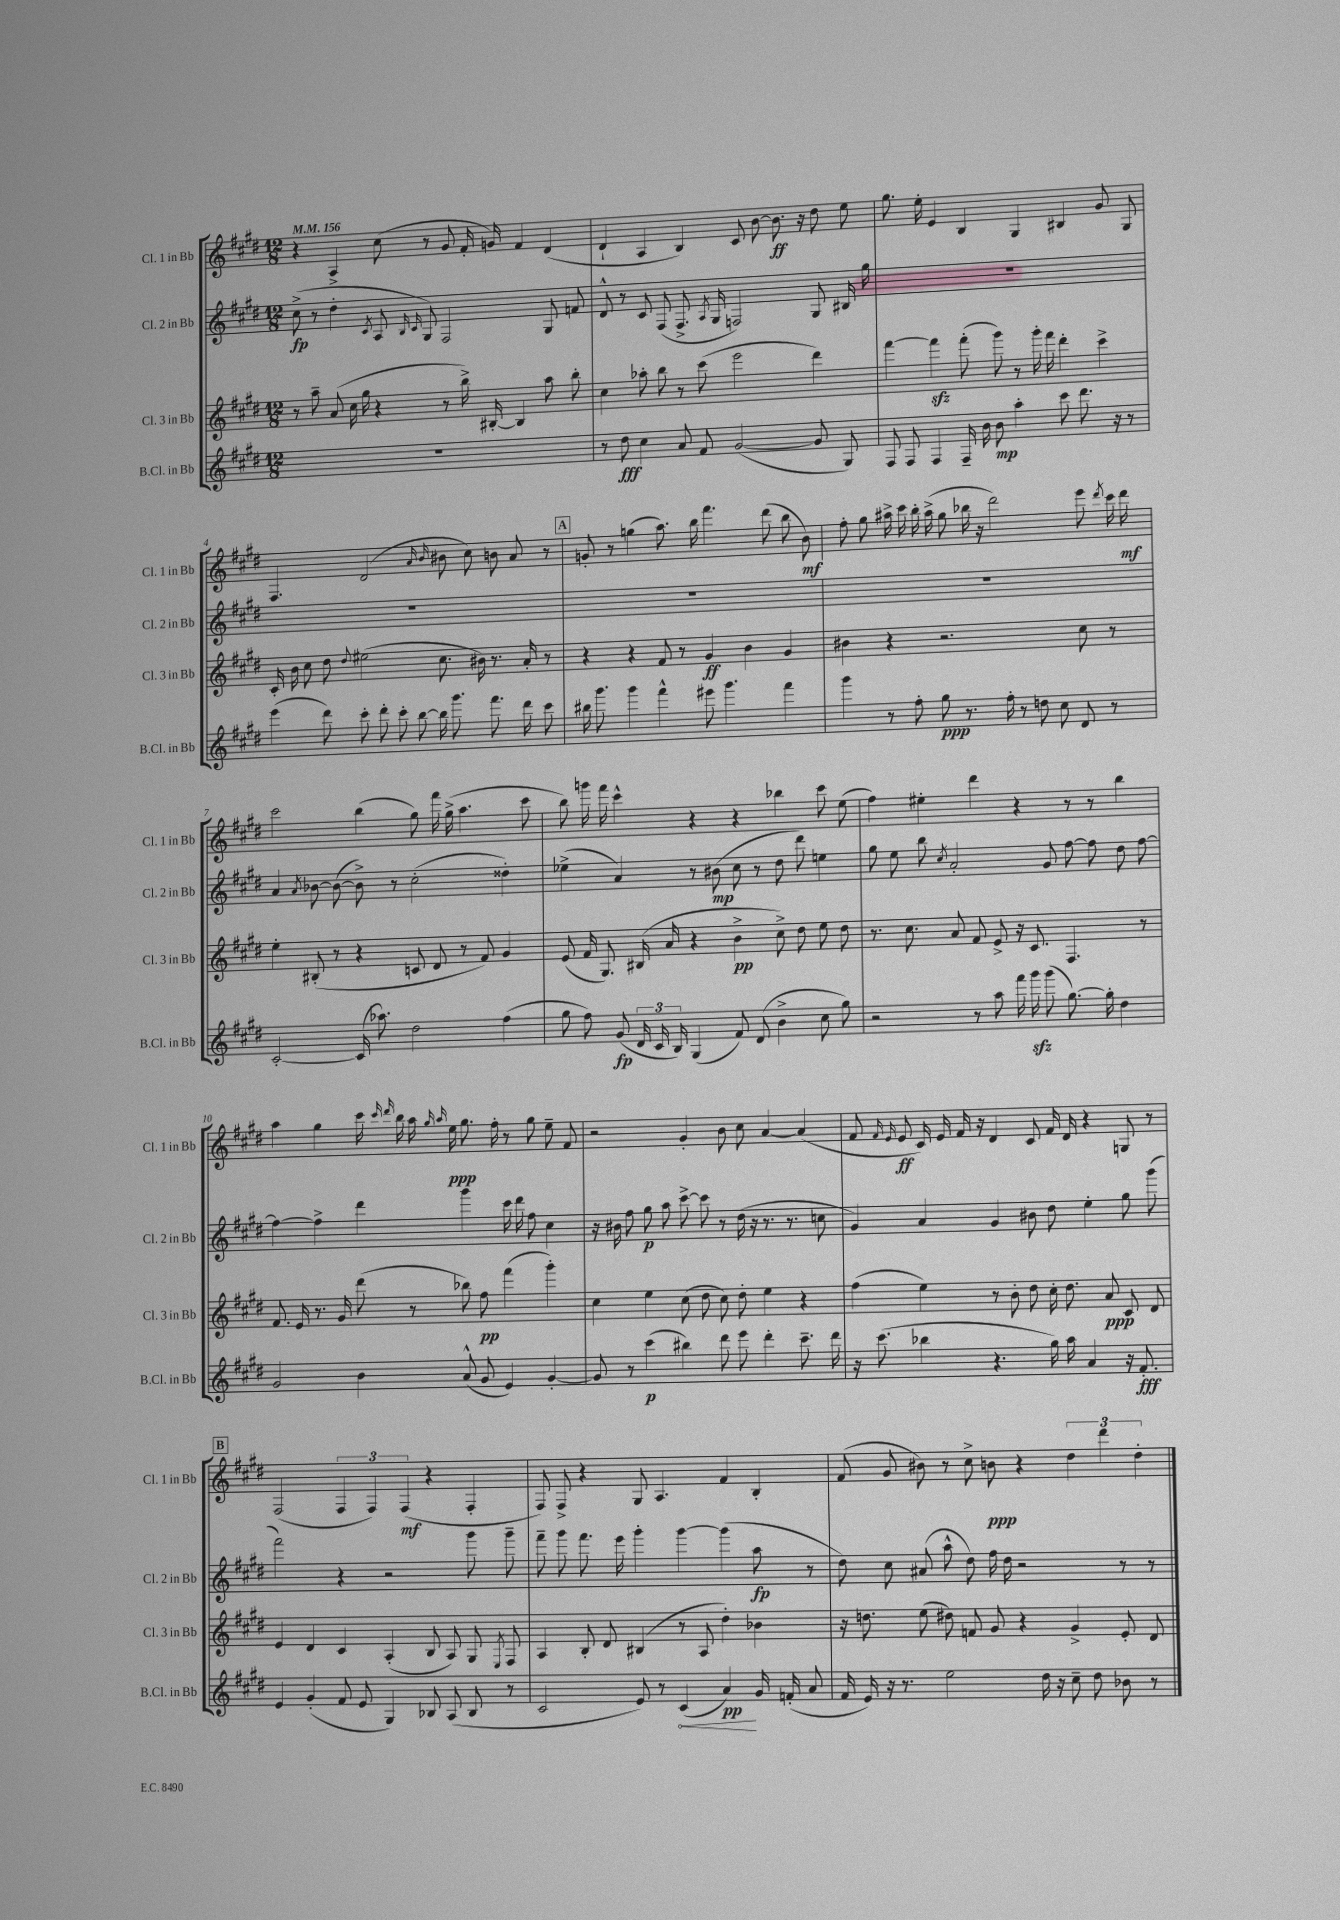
<<
\new StaffGroup <<
\new Staff = "s0" \with { instrumentName = "Cl. 1 in Bb" shortInstrumentName = "Cl. 1 in Bb" } {
    \clef treble \key e \major \numericTimeSignature \time 12/8 \tempo 4 = 156
    \autoBeamOff r4 a4-> cis''8( r8 gis'8 fis'16-. g'16) fis'4 dis'4( |
    dis'4-! a4 b4) cis'8 b'8~ b'8.\ff r16 dis''8 e''8 |
    gis''8. e''16-. e'4 b4 gis4 bis4 gis'8 gis8 |
    fis4. dis'2( \grace { a'16 b'16 } bis'8 cis''8) b'8 a'8 r8 |
    \mark \markup { \box "A" } g'8-. r8 g''4( a''8.) b''16 fis'''4. dis'''8( b''8 b'8\mf) |
    fis''8-. gis''8 ais''16-> cis'''16 b''16-. ais''16->( gis''8 bes''16 r16 dis'''2) e'''8 \acciaccatura { dis'''8 } cis'''16 dis'''16\mf |
    cis'''2 b''4( gis''8) fis'''16 gis''16->( a''4. cis'''8 |
    b''8) g'''16 fis'''16 cis'''4-^ r4 r4 bes''4 cis'''8 e''8( |
    fis''4) eis''4-. dis'''4 r4 r8 r8 b''4 |
    a''4 gis''4 cis'''16 \grace { cis'''16 dis'''16 } b''16 a''16 \grace { gis''16 a''16 } e''16\ppp gis''8. fis''16-. r8 gis''8 e''8-- fis'8 |
    r2 gis'4-. b'8 cis''8 a'4~ a'4( |
    fis'8 \grace { fis'16 e'16 } e'8\ff cis'16) e'16 fis'16 r16 dis'4 cis'8 fis'16 dis'16 r4 g8 r8 |
    \mark \markup { \box "B" } fis2( \tuplet 3/2 { fis4 fis4) fis4\mf( } r4 fis4-. |
    fis8) fis8-> r4 gis8 a4. fis'4 b4-. |
    fis'8( gis'8 bis'8) r8 cis''8-> b'8\ppp r4 \tuplet 3/2 { dis''4 dis'''4 dis''4-. } \bar "|." |
}
\new Staff = "s1" \with { instrumentName = "Cl. 2 in Bb" shortInstrumentName = "Cl. 2 in Bb" } {
    \clef treble \key e \major \numericTimeSignature \time 12/8
    \autoBeamOff cis''8->\fp( r8 dis''4-. \acciaccatura { cis'8 } a8 \grace { b16 cis'16 } gis8) fis2 gis8 f'8 |
    dis'8-^ r8 cis'8 fis8( fis8.-> \acciaccatura { a8 } gis16 f2) gis8 bis16 gis''16 |
    R1. |
    R1. |
    \mark \markup { \box "A" } R1. |
    R1. |
    a'4 \acciaccatura { a'8 } bes'8~ bes'8~( bes'8->) r8 cis''2-.( disis''4-.) |
    ees''4->( a'4) r8 bis'8\mp( cis''8 r8 dis''8 dis'''8) e''4 |
    gis''8 e''8 b''8 \acciaccatura { cis''8 } a'2-. gis'8 fis''8~ fis''8 dis''8 fis''8~ |
    fis''4~ fis''4-> dis'''4 gis'''4 cis'''16 dis'''16 fis''8 cis''4 |
    r16 bis'16 fis''8 gis''8\p a''8 cis'''8~-> cis'''8 r8 dis''16( r16 r8. r8. c''8 |
    gis'4) a'4 gis'4 bis'8 dis''8 e''4-. gis''8 gis'''8( |
    \mark \markup { \box "B" } fis'''2) r4 r2 gis'''8 gis'''8-- |
    fis'''8-- gis'''8 fis'''8. e'''16 gis'''4-. gis'''4~ gis'''4( a''8\fp r8 |
    dis''8) cis''8 ais'8( a''8-^ dis''8) fis''16 dis''16 r2 r8 r8 \bar "|." |
}
\new Staff = "s2" \with { instrumentName = "Cl. 3 in Bb" shortInstrumentName = "Cl. 3 in Bb" } {
    \clef treble \key e \major \numericTimeSignature \time 12/8
    \autoBeamOff r8 a''8-- a'8( cis''16 gis''16 r4 r8 b''16->) bis16~-. bis4 a''8 b''8-. |
    cis''4 aes''8-. b''8 r8 cis'''8( e'''2 dis'''4) |
    fis'''4~ fis'''4\sfz fis'''8-.( gis'''8) r8 gis'''16-. fis'''16 dis'''4-. cis'''4-> |
    cis'16-. b'16 cis''8 dis''8 \appoggiatura { dis''8 } eis''2( cis''8. bis'16) r8. a'16-. r8 |
    \mark \markup { \box "A" } r4 r4 fis'8 r8 gis'4\ff b'4 gis'4 |
    bis'4 r4 r2. cis''8 r8 |
    e''4-. bis8-.( r8 r4 c'8 dis'8 r8 fis'8) gis'4 |
    e'8( fis'16 gis8.) bis16( a'16 r4 b'4->\pp cis''8->) dis''8 e''8 dis''8 |
    r8. cis''8. a'8 fis'8 e'8-> r16 cis'8. fis4. r8 |
    fis'8. e'16 r8. gis'16 dis'''8( r8 bes''8) fis''8\pp fis'''4( gis'''4-.) |
    cis''4 e''4 cis''8( dis''8 cis''8) dis''8-. e''4 r4 |
    fis''4( e''4) r8 b'8-. dis''8 cis''16-. dis''8. a'8\ppp cis'8 dis'8 |
    \mark \markup { \box "B" } e'4 dis'4 cis'4 a4-.( b8 a8) gis8 \acciaccatura { e8 } fis8 |
    a4 b8-. dis'8 bis4( r8 a8 dis''4-.) bes'4 |
    r16 d''8. e''8( dis''8) f'8 gis'8 r4 gis'4-> e'8-. dis'8 \bar "|." |
}
\new Staff = "s3" \with { instrumentName = "B.Cl. in Bb" shortInstrumentName = "B.Cl. in Bb" } {
    \clef treble \key e \major \numericTimeSignature \time 12/8
    \autoBeamOff R1. |
    r8 dis''8\fff cis''4 a'8 fis'8 gis'2~( gis'8 gis8) |
    fis8 fis8 fis4 fis16-- b'16 b'8\mp a''4-. cis'''8 dis'''8. r16 r8 |
    e'''4( dis'''8) cis'''8-. dis'''8-. cis'''8-. b''8~ b''16 gis'''8. fis'''8. dis'''16 cis'''8 |
    \mark \markup { \box "A" } bis''16 gis'''8. gis'''4 fis'''4-^ eis'''8 gis'''4. fis'''4 |
    gis'''4 r8 fis''8-. gis''8\ppp r8. fis''16-. r8 d''8 cis''8 dis'8 r8 |
    cis'2~-. cis'16( aes''8.) dis''2 fis''4( |
    gis''8 fis''8) gis'8\fp( \tuplet 3/2 { dis'16 cis'16 b16) } gis4( fis'8) dis'8( b'4-> cis''8 gis''8) |
    r2 r8 a''8 fis'''16 gis'''16\sfz gis'''8( gis''8.~) gis''16-. dis''4 |
    gis'2 b'4 a'8-^( gis'8 e'4) gis'4~-. |
    gis'8 r8 cis'''4\p( bis''4) dis'''8 e'''8 dis'''4-. cis'''8.-- dis'''16 |
    r16 cis'''8.( bes''4 r4. gis''16) a''16 a'4 r16 fis'8.-.\fff |
    \mark \markup { \box "B" } e'4 gis'4-.( fis'8 e'8 gis4) bes8 a8( bes8 r8 |
    cis'2 e'8) r8 \once \override Hairpin.circled-tip = ##t cis'4\<( a'4\pp\!) gis'16 f'16-.( a'8 |
    fis'16 e'16) r16 r8. e''2 dis''16 r16 cis''8-- dis''8 bes'8 r8 \bar "|." |
}
>>
>>
